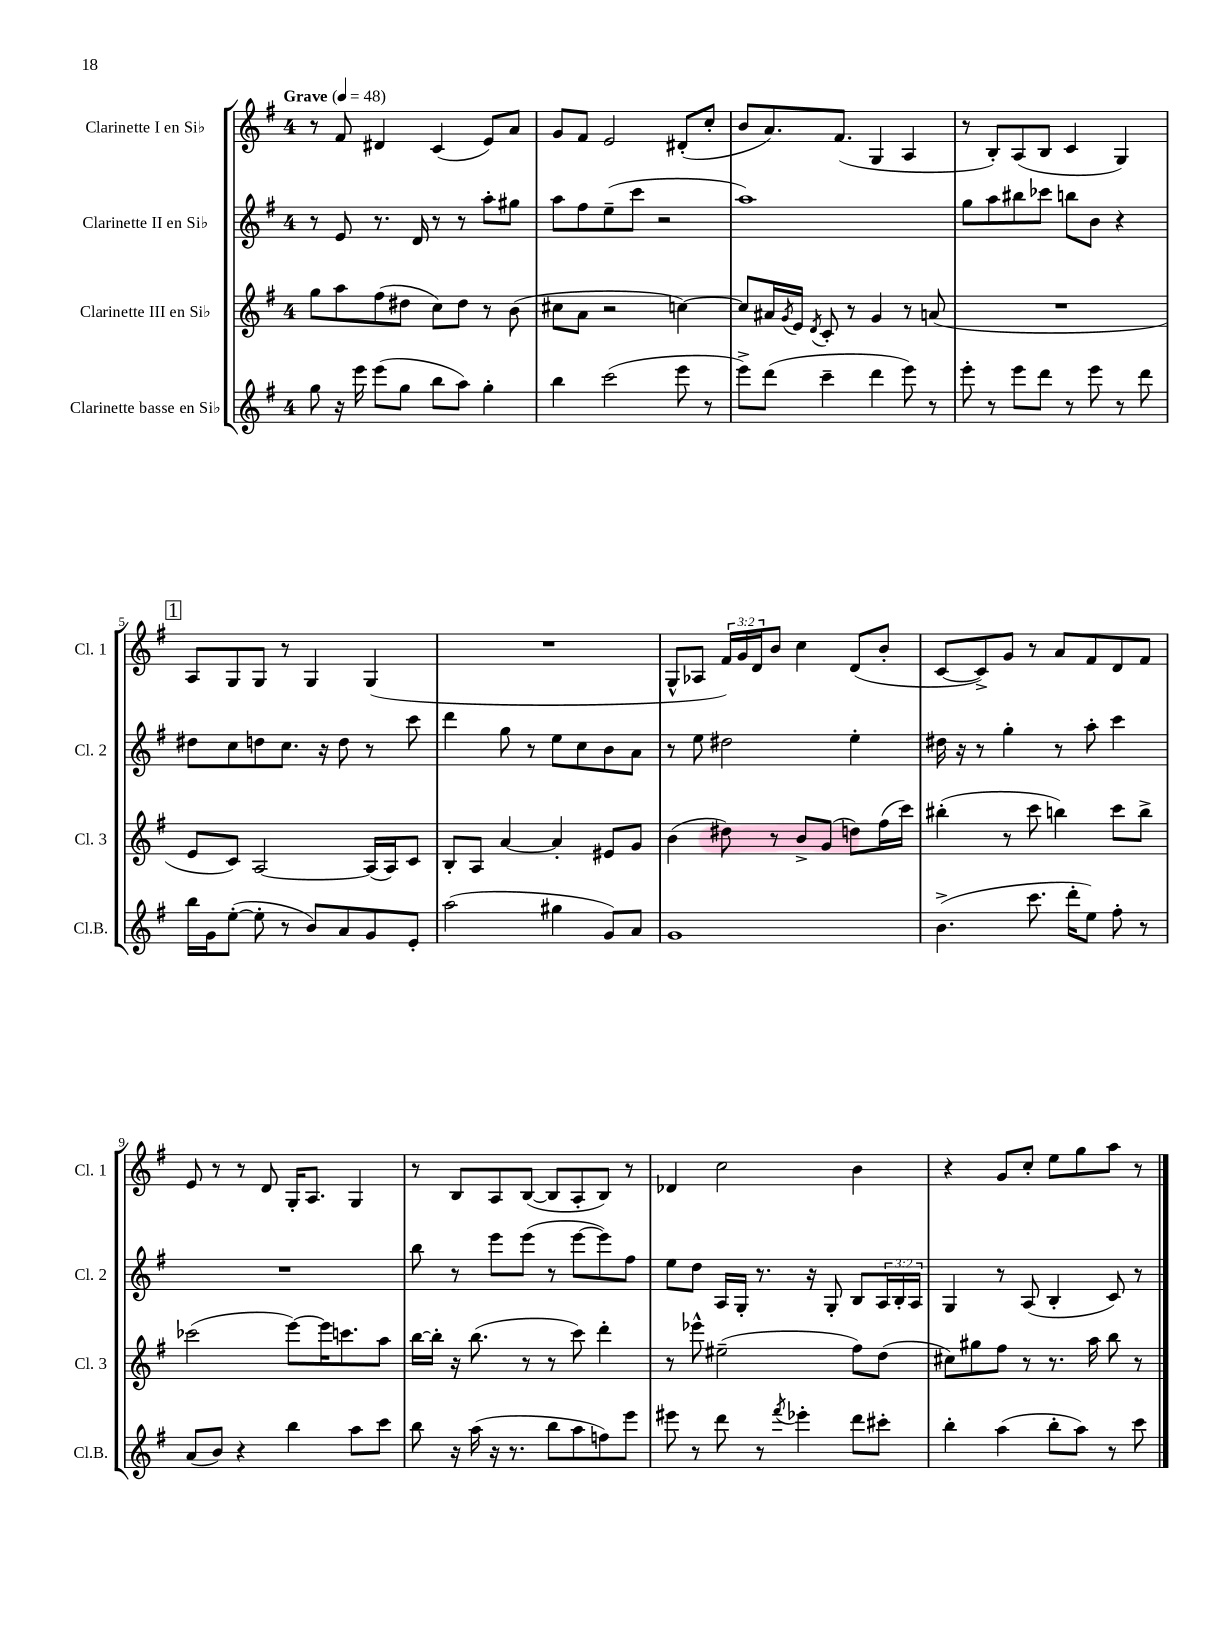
<<
\new StaffGroup <<
\new Staff = "s0" \with { instrumentName = "Clarinette I en Sib" shortInstrumentName = "Cl. 1" } {
    \clef treble \key g \major \once \override Staff.TimeSignature.style = #'single-digit \time 4/4 \override Staff.TupletNumber.text = #tuplet-number::calc-fraction-text \tempo "Grave" 4 = 48
    r8 fis'8 dis'4 c'4( e'8) a'8 |
    g'8 fis'8 e'2 dis'8-.( c''8-. |
    b'8 a'8.) fis'8.( g4 a4 |
    r8 b8-.) a8( b8 c'4 g4) |
    \mark \markup { \box "1" } a8 g8 g8 r8 g4 g4( |
    R1 |
    g8-^ aes8 \tuplet 3/2 { fis'16) g'16 d'16 } b'8 c''4 d'8( b'8-. |
    c'8~ c'8->) g'8 r8 a'8 fis'8 d'8 fis'8 |
    e'8 r8 r8 d'8 g16-. a8. g4 |
    r8 b8 a8 b8~( b8 a8-. b8) r8 |
    des'4 c''2 b'4 |
    r4 g'8 c''8-. e''8 g''8 a''8 r8 \bar "|." |
}
\new Staff = "s1" \with { instrumentName = "Clarinette II en Sib" shortInstrumentName = "Cl. 2" } {
    \clef treble \key g \major \once \override Staff.TimeSignature.style = #'single-digit \time 4/4 \override Staff.TupletNumber.text = #tuplet-number::calc-fraction-text
    r8 e'8 r8. d'16 r8 r8 a''8-. gis''8 |
    a''8 fis''8 e''8--( c'''8 r2 |
    a''1) |
    g''8 a''8 bis''8 ces'''8 b''8 b'8 r4 |
    \mark \markup { \box "1" } dis''8 c''8 d''8 c''8. r16 d''8 r8 c'''8 |
    d'''4 g''8 r8 e''8 c''8 b'8 a'8 |
    r8 e''8 dis''2 e''4-. |
    dis''16 r16 r8 g''4-. r8 a''8-. c'''4 |
    R1 |
    b''8 r8 e'''8 e'''8( r8 e'''8~ e'''8) fis''8 |
    e''8 d''8 a16 g16-. r8. r16 g8-. b8 \tuplet 3/2 { a16 b16-. a16 } |
    g4 r8 a8( b4-. c'8) r8 \bar "|." |
}
\new Staff = "s2" \with { instrumentName = "Clarinette III en Sib" shortInstrumentName = "Cl. 3" } {
    \clef treble \key g \major \once \override Staff.TimeSignature.style = #'single-digit \time 4/4
    g''8 a''8 fis''8( dis''8 c''8) dis''8 r8 b'8( |
    cis''8 a'8 r2 c''4~) |
    c''8 ais'16 \acciaccatura { g'8 } e'16 \acciaccatura { d'8 } c'8-. r8 g'4 r8 a'8( |
    R1 |
    \mark \markup { \box "1" } e'8 c'8) a2~ a16( a16) c'8 |
    b8-. a8 a'4~ a'4-. eis'8 g'8 |
    b'4( dis''8) r8 b'8-> g'8( d''8) fis''16( c'''16) |
    bis''4-.( r8 c'''8 b''4) c'''8 b''8-> |
    ces'''2( e'''8~) e'''16 c'''8. a''8 |
    b''16~ b''16-. r16 b''8.( r8 r8 c'''8) d'''4-. |
    r8 ees'''8-^ eis''2--( fis''8) d''8( |
    cis''8) gis''8 fis''8 r8 r8. a''16 b''8 r8 \bar "|." |
}
\new Staff = "s3" \with { instrumentName = "Clarinette basse en Sib" shortInstrumentName = "Cl.B." } {
    \clef treble \key g \major \once \override Staff.TimeSignature.style = #'single-digit \time 4/4
    g''8 r16 e'''16 e'''8( g''8 b''8 a''8) g''4-. |
    b''4 c'''2( e'''8 r8 |
    e'''8->) d'''8( c'''4-- d'''4 e'''8) r8 |
    e'''8-. r8 e'''8 d'''8 r8 e'''8 r8 d'''8 |
    \mark \markup { \box "1" } b''16 g'16 e''8~-.( e''8-. r8 b'8) a'8 g'8 e'8-. |
    a''2( gis''4 g'8) a'8 |
    g'1 |
    b'4.->( c'''8. d'''16-. e''8) fis''8-. r8 |
    a'8( b'8) r4 b''4 a''8 c'''8 |
    b''8 r16 a''16( r16 r8. b''8 a''8 f''8) e'''8 |
    eis'''8 r8 d'''8 r8 \acciaccatura { fis'''8 } ees'''4-. d'''8 cis'''8-. |
    b''4-. a''4( b''8-. a''8) r8 c'''8 \bar "|." |
}
>>
>>
